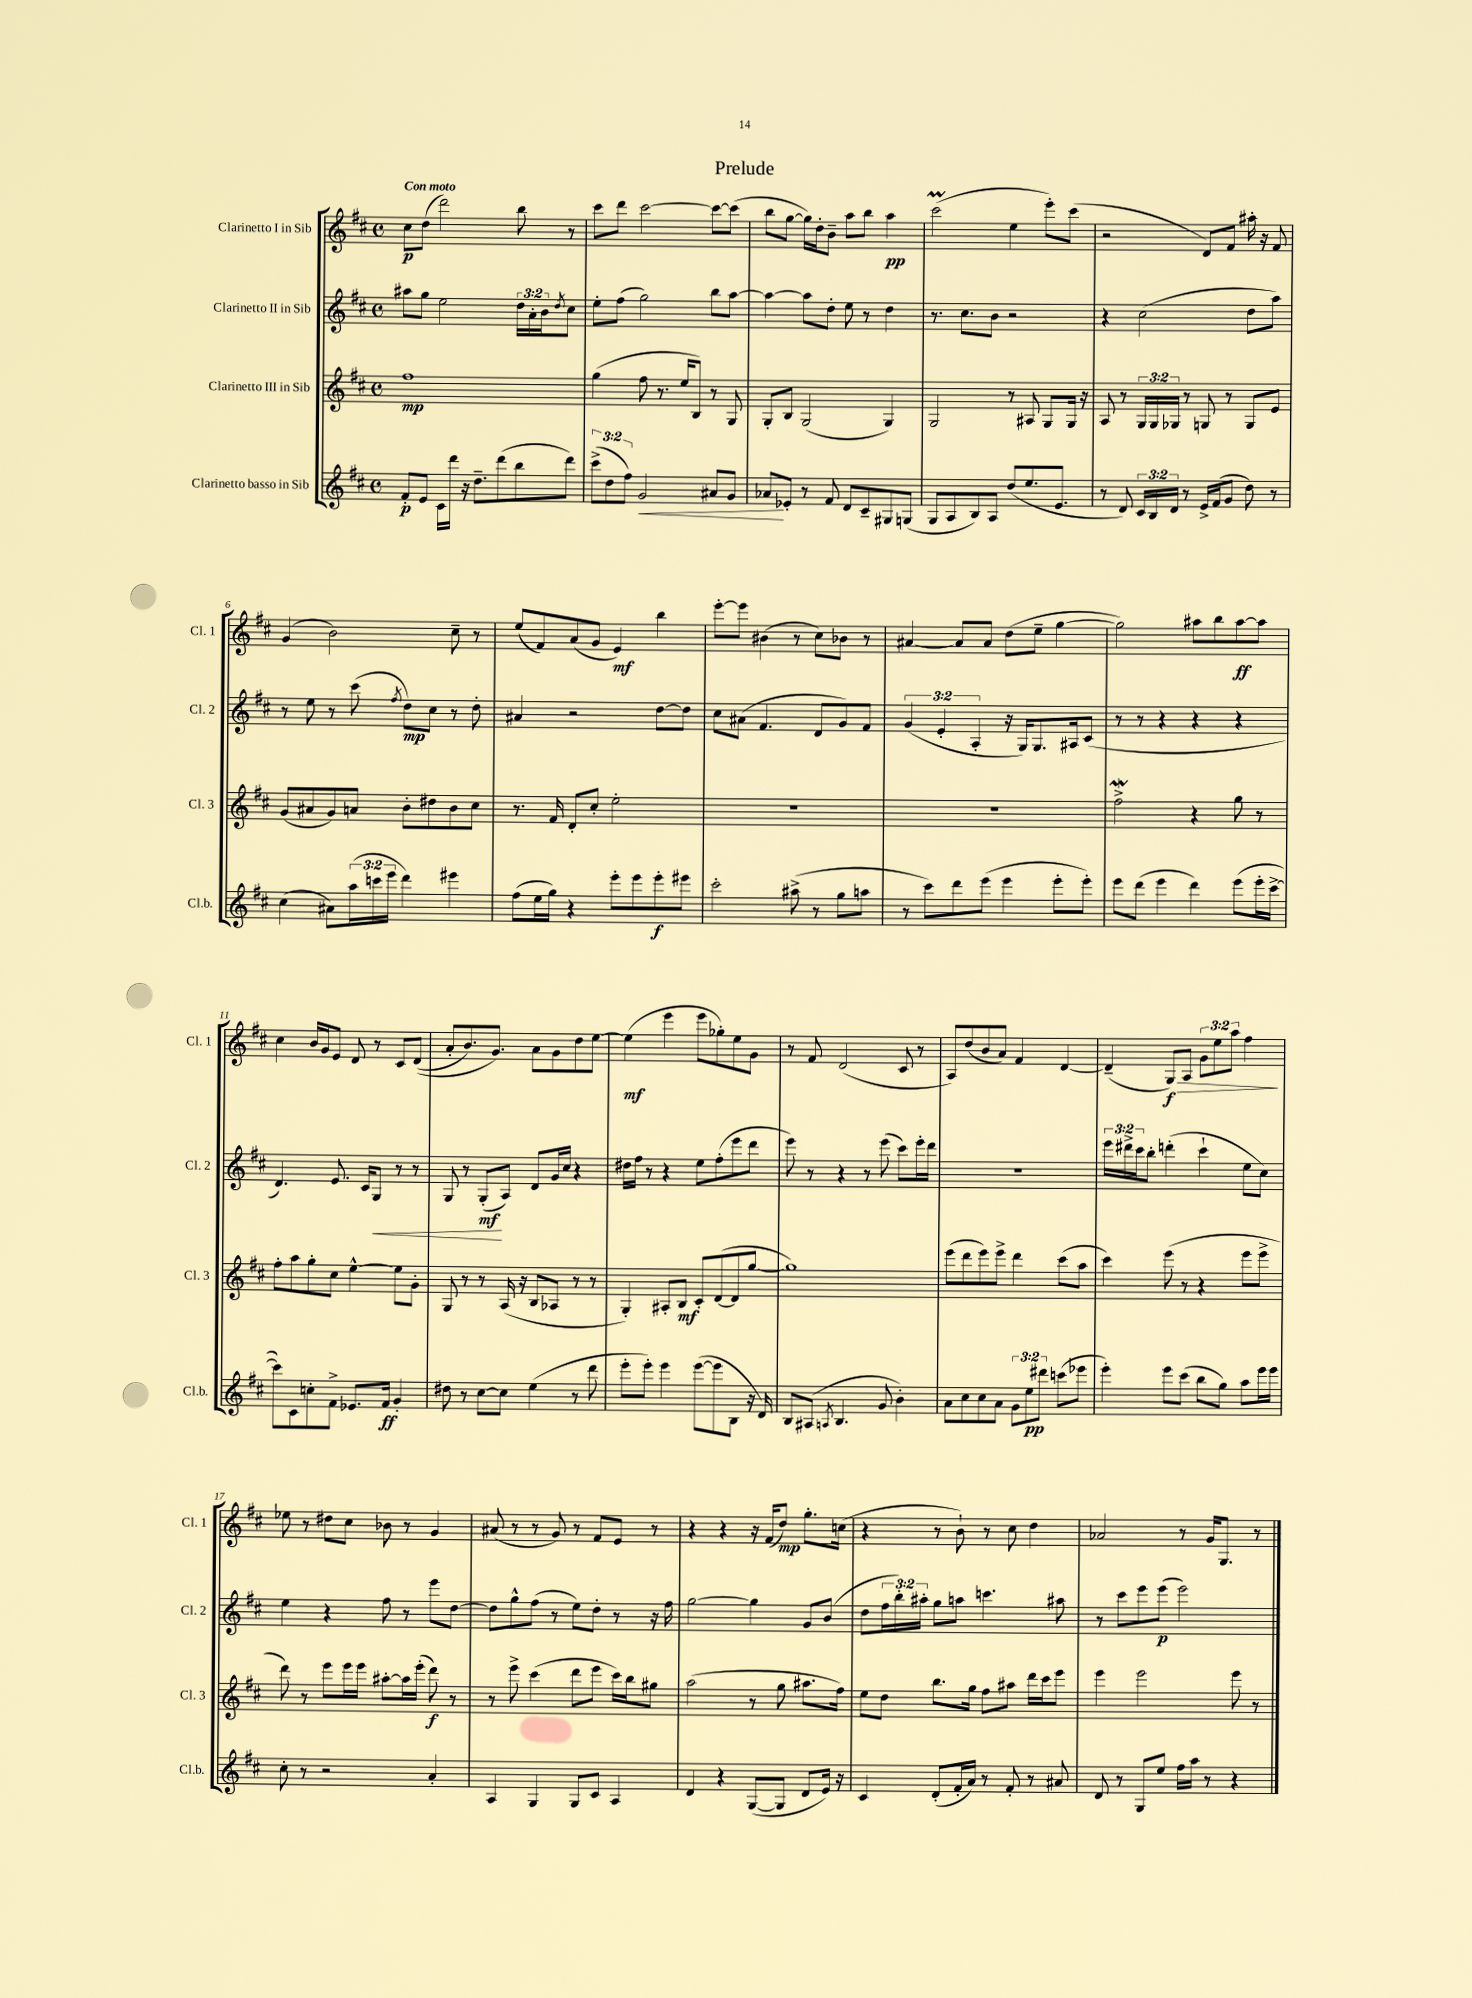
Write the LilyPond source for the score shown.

\header { title = "Prelude" }
<<
\new StaffGroup <<
\new Staff = "s0" \with { instrumentName = "Clarinetto I in Sib" shortInstrumentName = "Cl. 1" } {
    \clef treble \key d \major \defaultTimeSignature \time 4/4 \override Staff.TupletNumber.text = #tuplet-number::calc-fraction-text \tempo "Con moto"
    cis''8\p d''8( d'''2) b''8 r8 |
    cis'''8 d'''8 cis'''2~ cis'''8~ cis'''8( |
    b''8 g''8~ g''16) d''16-. b'8-- a''8 b''8 a''4\pp |
    cis'''2\prall( e''4 e'''8-.) cis'''8( |
    r2 d'8) fis'8 ais''16-. r16 fis'8 |
    g'4( b'2) cis''8-- r8 |
    e''8( fis'8) a'8( g'8 e'4\mf) b''4 |
    e'''8~-. e'''8 bis'4( r8 cis''8) bes'8 r8 |
    ais'4~ ais'8 ais'8 d''8( e''8-- g''4~ |
    g''2) ais''8 b''8 ais''8~\ff ais''8 |
    cis''4 b'16 g'16 e'8 d'8 r8 cis'8 d'8(\( |
    a'8-. b'8.) g'8.\) a'8 g'8 d''8 e''8~ |
    e''4\mf( e'''4 e'''8 ges''8-.) e''8 g'8 |
    r8 fis'8 d'2( cis'8 r8 |
    a8) d''8( b'8 a'8) fis'4 d'4~ |
    d'4--( g8\f\>) a8 \tuplet 3/2 { g'8 e''8 a''8 } fis''4\! |
    ees''8 r8 dis''8 cis''8 bes'8 r8 g'4 |
    ais'8( r8 r8 g'8) r8 fis'8 e'8 r8 |
    r4 r4 r16 fis'16( d''8\mp) g''8.-. c''16( |
    r4 r8 b'8-!) r8 cis''8 d''4 |
    aes'2 r8 g'16 g8. r8 \bar "|." |
}
\new Staff = "s1" \with { instrumentName = "Clarinetto II in Sib" shortInstrumentName = "Cl. 2" } {
    \clef treble \key d \major \defaultTimeSignature \time 4/4 \override Staff.TupletNumber.text = #tuplet-number::calc-fraction-text
    ais''8 g''8 e''2 \tuplet 3/2 { d''16 a'16-. b'16 } \acciaccatura { d''8 } cis''8 |
    e''8-. fis''8( g''2) b''8 a''8~ |
    a''4~ a''8 d''8-. e''8 r8 d''4 |
    r8. cis''8. b'8 r2 |
    r4 cis''2( d''8 a''8) |
    r8 e''8 r8 cis'''8( \acciaccatura { fis''8 } d''8\mp) cis''8 r8 d''8-. |
    ais'4 r2 d''8~ d''8 |
    cis''8 ais'8( fis'4. d'8 g'8) fis'8 |
    \tuplet 3/2 { g'4( e'4-. a4-. } r16 g16) g8. ais16 cis'8( |
    r8 r8 r4 r4 r4 |
    d'4.) e'8. cis'16 g8\< r8 r8 |
    g8 r8 g8-.\mf\!( a8) d'8 g'16 cis''16 r4 |
    dis''16 fis''16 r8 r4 e''8 fis''8-.( e'''8 d'''8 |
    e'''8) r8 r4 r8 e'''8( cis'''8) e'''16-. d'''16 |
    R1 |
    \tuplet 3/2 { e'''16 dis'''16-> cis'''16 } b''8-. d'''4-.( cis'''4-! e''8 cis''8) |
    e''4 r4 fis''8 r8 e'''8 d''8~ |
    d''8 g''8-^ fis''8( r8 e''8) d''8-. r8 r16 fis''16 |
    g''2~ g''4 g'8 b'8( |
    d''8 \tuplet 3/2 { fis''16 b''16-.) ais''16-. } g''8 a''8 c'''4. ais''8 |
    r8 cis'''8 e'''8 e'''8\p( e'''2) \bar "|." |
}
\new Staff = "s2" \with { instrumentName = "Clarinetto III in Sib" shortInstrumentName = "Cl. 3" } {
    \clef treble \key d \major \defaultTimeSignature \time 4/4 \override Staff.TupletNumber.text = #tuplet-number::calc-fraction-text
    fis''1\mp |
    g''4( fis''8 r8. e''16 b8) r8 g8 |
    g8-. b8 g2( g4) |
    g2 r8 ais8 g8 g16 r16 |
    a8 r8 \tuplet 3/2 { g16 g16 ges16 } r8 g8 r8 g8 e'8 |
    g'8( ais'8 g'8) a'8 b'8-. dis''8 b'8 cis''8 |
    r8. fis'16 d'8-. cis''8-. e''2-. |
    R1 |
    R1 |
    fis''2->\mordent r4 g''8 r8 |
    fis''8-. a''8 g''8-. cis''8 e''4~-^ e''8 g'8-. |
    g8 r8 r8 a16( r16 b8 aes8 r8 r8 |
    g4-.) ais8-. b8\mf cis'8-. d'8~( d'8 g''8~ |
    g''1) |
    e'''8( d'''8 e'''8) e'''8-> d'''4 cis'''8( a''8 |
    cis'''4) e'''8( r8 r4 e'''8 e'''8-> |
    d'''8) r8 e'''8 e'''16 e'''16 ais''8~-. ais''16 e'''16-.( d'''8\f) r8 |
    r8 e'''8-> cis'''4( d'''8 e'''8 cis'''16) b''16 gis''8 |
    a''2( r8 g''8 ais''8. fis''16) |
    e''8 d''8 b''8. g''16 fis''8 ais''8 d'''16 cis'''16 e'''8 |
    e'''4 e'''2 e'''8 r8 \bar "|." |
}
\new Staff = "s3" \with { instrumentName = "Clarinetto basso in Sib" shortInstrumentName = "Cl.b." } {
    \clef treble \key d \major \defaultTimeSignature \time 4/4 \override Staff.TupletNumber.text = #tuplet-number::calc-fraction-text
    fis'8-.\p e'8 cis'16 d'''16 r16 d''8.-- d'''8( b''8 d'''8) |
    \tuplet 3/2 { cis'''8->( d''8 fis''8) } g'2\< ais'8 g'8 |
    aes'8\! ees'8-. r8 fis'8 d'8 cis'8-- gis8 g8( |
    g8 a8 b8) a8 d''8( e''8. e'8. |
    r8 d'8) \tuplet 3/2 { cis'16 b16 d'16 } r8 e'16-> fis'16( g'8 d''8) r8 |
    cis''4( ais'8) \tuplet 3/2 { a''16( c'''16 e'''16 } d'''4) eis'''4 |
    fis''8( e''16 g''16) r4 e'''8-. e'''8 e'''8-.\f eis'''8 |
    cis'''2-. ais''8->( r8 g''8 a''8 |
    r8 cis'''8) d'''8 e'''8( e'''4 e'''8-. e'''8-.) |
    e'''8 d'''8( e'''4 d'''4) e'''8( e'''16-. cis'''16~-> |
    cis'''8) cis'8 c''8-. fis'8-> ees'8. fis'16\ff g'4-. |
    dis''8 r8 cis''8~ cis''8 e''4( r8 d'''8 |
    e'''8-. e'''8-.) e'''4 e'''8~( e'''8 b8 r16 d'16) |
    b8 ais8( \acciaccatura { a8 } b4. g'8 b'4-.) |
    a'8 cis''8 cis''8 a'8 \tuplet 3/2 { g'8 e''8\pp dis'''8 } c'''8( ees'''8 |
    e'''4-.) e'''8 cis'''8( b''8 g''8) a''8 e'''16 e'''16 |
    cis''8-. r8 r2 a'4-. |
    a4 g4 g8 cis'8 a4 |
    d'4 r4 g8~( g8 d'8 e'16) r16 |
    cis'4 d'8-.( fis'16-. a'16) r8 fis'8-. r8 ais'8 |
    d'8 r8 g8 e''8 fis''16 a''16 r8 r4 \bar "|." |
}
>>
>>
